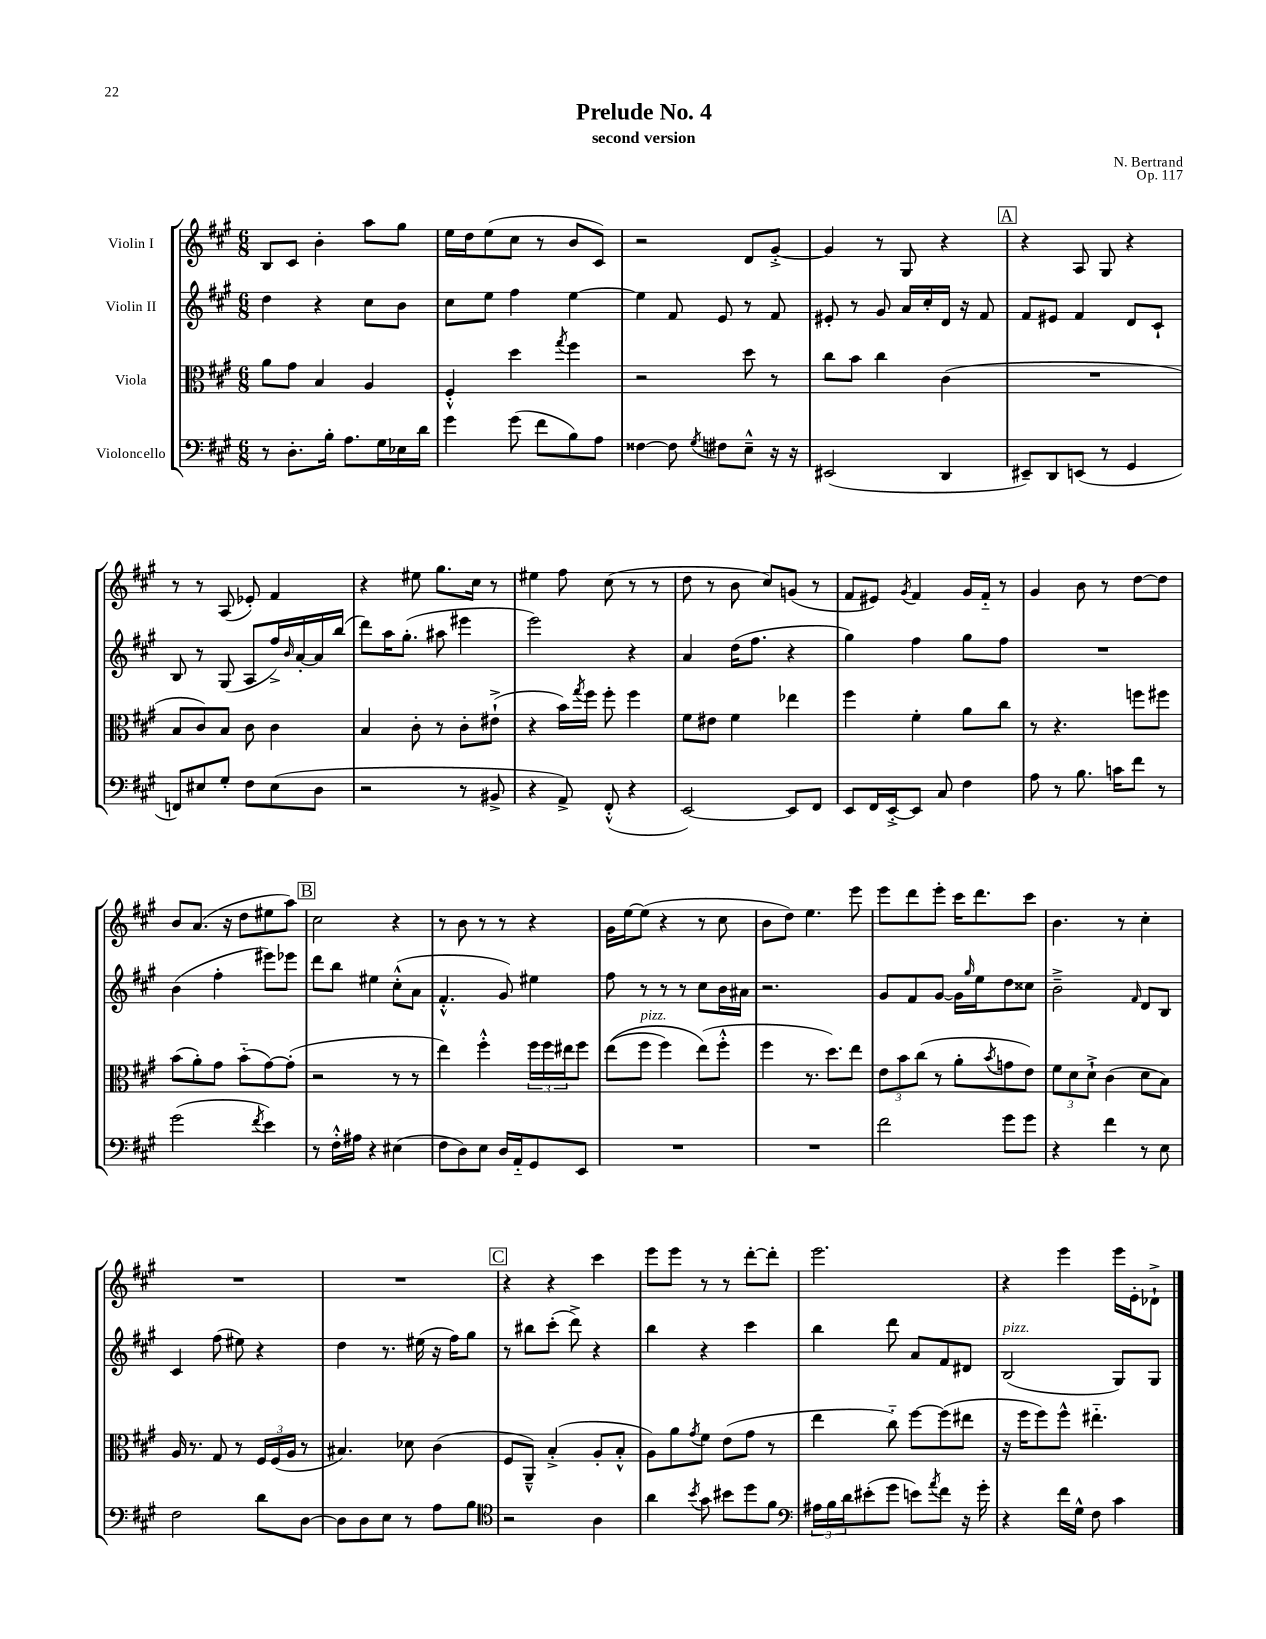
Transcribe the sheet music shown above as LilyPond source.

\header { title = "Prelude No. 4" composer = "N. Bertrand" subtitle = "second version" opus = "Op. 117" }
<<
\new StaffGroup <<
\new Staff = "s0" \with { instrumentName = "Violin I" } {
    \clef treble \key a \major \numericTimeSignature \time 6/8
    b8 cis'8 b'4-. a''8 gis''8 |
    e''16 d''16 e''8( cis''8 r8 b'8 cis'8) |
    r2 d'8 gis'8~-.-> |
    gis'4 r8 gis8 r4 |
    \mark \markup { \box "A" } r4 a8 gis8 r4 |
    r8 r8 a8( ees'8-.) fis'4 |
    r4 eis''8 gis''8. cis''16 r8 |
    eis''4 fis''8 cis''8( r8 r8 |
    d''8 r8 b'8 cis''8) g'8( r8 |
    fis'8 eis'8) \acciaccatura { gis'8 } fis'4 gis'16 fis'16-_ r8 |
    gis'4 b'8 r8 d''8~ d''8 |
    b'8 a'8.( r16 d''8 eis''8 a''8) |
    \mark \markup { \box "B" } cis''2 r4 |
    r8 b'8 r8 r8 r4 |
    gis'16 e''16~ e''8( r4 r8 cis''8 |
    b'8 d''8) e''4. e'''8 |
    e'''8 d'''8 e'''8-. cis'''16 d'''8. cis'''8 |
    b'4. r8 cis''4-. |
    R2. |
    R2. |
    \mark \markup { \box "C" } r4 r4 cis'''4 |
    e'''8 e'''8 r8 r8 d'''8~-. d'''8-. |
    e'''2. |
    r4 e'''4 e'''16 e'16-. des'8-!-> \bar "|." |
}
\new Staff = "s1" \with { instrumentName = "Violin II" } {
    \clef treble \key a \major \numericTimeSignature \time 6/8
    d''4 r4 cis''8 b'8 |
    cis''8 e''8 fis''4 e''4~ |
    e''4 fis'8 e'8 r8 fis'8 |
    eis'8-. r8 gis'8 a'16 cis''16-. d'16 r16 fis'8 |
    \mark \markup { \box "A" } fis'8 eis'8 fis'4 d'8 cis'8-! |
    b8 r8 gis8( a8 fis''16->) \grace { b'16 } a'16~-. a'16 b''16( |
    d'''8) a''16 gis''8.-.( ais''8 eis'''4 |
    e'''2) r4 |
    a'4 d''16( fis''8. r4 |
    gis''4) fis''4 gis''8 fis''8 |
    R2. |
    b'4( fis''4-. eis'''8) ees'''8 |
    \mark \markup { \box "B" } d'''8 b''8 eis''4 cis''8-.-^( a'8 |
    fis'4.-.-^ gis'8) eis''4 |
    fis''8 r8 r8 r8 cis''8 b'16 ais'16 |
    r2. |
    gis'8 fis'8 gis'8~ gis'16 \grace { gis''16 } e''16 d''8 cisis''8 |
    b'2---> \grace { fis'16 } d'8 b8 |
    cis'4 fis''8( eis''8) r4 |
    d''4 r8. eis''16( r16 fis''16) gis''8 |
    \mark \markup { \box "C" } r8 bis''8 cis'''8-.( d'''8->) r4 |
    b''4 r4 cis'''4 |
    b''4 d'''8 a'8 fis'8 dis'8 |
    b2^\markup { \italic "pizz." }( gis8) gis8 \bar "|." |
}
\new Staff = "s2" \with { instrumentName = "Viola" } {
    \clef alto \key a \major \numericTimeSignature \time 6/8
    a'8 gis'8 b4 a4 |
    fis4-.-^ d''4 \acciaccatura { gis''8 } fis''4 |
    r2 d''8 r8 |
    cis''8 b'8 cis''4 cis'4( |
    \mark \markup { \box "A" } R2. |
    b8 cis'8) b8 cis'8 cis'4 |
    b4 cis'8-. r8 cis'8-. eis'8-!->( |
    r4 b'16) \acciaccatura { gis''8 } fis''16 fis''8-. fis''4 |
    fis'8 eis'8 fis'4 ees''4 |
    fis''4 fis'4-. a'8 cis''8 |
    r8 r4. f''8 fis''8 |
    b'8( a'8-.) gis'8 b'8-_( gis'8~) gis'8-.( |
    \mark \markup { \box "B" } r2 r8 r8 |
    e''4) fis''4-.-^ \tuplet 3/2 { fis''16 fis''16 eis''16 } fis''8 |
    e''8(\( fis''8^\markup { \italic "pizz." } fis''4) e''8(\) fis''8-.-^ |
    fis''4 r8. d''8.) e''8 |
    \tuplet 3/2 { e'8 b'8 cis''8( } r8 a'8-. \acciaccatura { b'8 } g'8 e'8) |
    \tuplet 3/2 { fis'8 d'8 d'8-!-> } cis'4( d'8 b8) |
    a16 r8. gis8 r8 \tuplet 3/2 { fis16 fis16( a16 } r8 |
    bis4.) des'8 cis'4( |
    \mark \markup { \box "C" } fis8 a,8---^) b4-.->( a8-. b8-.-^ |
    a8) a'8 \acciaccatura { gis'8 } fis'8 e'8( gis'8 r8 |
    e''4 cis''8-_) fis''8~ fis''8( eis''8 |
    r16 fis''16 fis''8) fis''8-^ eis''4.-_ \bar "|." |
}
\new Staff = "s3" \with { instrumentName = "Violoncello" } {
    \clef bass \key a \major \numericTimeSignature \time 6/8
    r8 d8.-. b16-. a8. gis16 ees16 d'16 |
    gis'4 gis'8( fis'8 b8) a8 |
    fisis4~ fisis8 \acciaccatura { gis8 } fis8 e8---^ r16 r16 |
    eis,2( d,4 |
    \mark \markup { \box "A" } eis,8--) d,8 e,8( r8 gis,4 |
    f,8) eis8 gis8-. fis8 eis8( d8 |
    r2 r8 bis,8-> |
    r4 a,8->) fis,8-.-^( r4 |
    e,2~) e,8 fis,8 |
    e,8 fis,16 e,16~-.-> e,8 cis8 fis4 |
    a8 r8 b8. c'16 fis'8 r8 |
    gis'2( \acciaccatura { fis'8 } e'4) |
    \mark \markup { \box "B" } r8 fis16-.-^ ais16 r4 eis4( |
    fis8 d8) e8 d16 a,16-_ gis,8 e,8 |
    R2. |
    R2. |
    fis'2 gis'8 gis'8 |
    r4 fis'4 r8 e8 |
    fis2 d'8 d8~ |
    d8 d8 e8 r8 a8 b8 |
    \mark \markup { \box "C" } \clef tenor r2 a4 |
    a'4 \acciaccatura { b'8 } gis'8 bis'8 d''8 fis'8 |
    \clef bass \tuplet 3/2 { ais16 b16 d'16 } eis'8-.( gis'8 e'8) \acciaccatura { a'8 } fis'8 r16 gis'16-. |
    r4 fis'16 gis16-^ fis8 cis'4 \bar "|." |
}
>>
>>
\layout { \context { \Score \remove "Bar_number_engraver" } }
